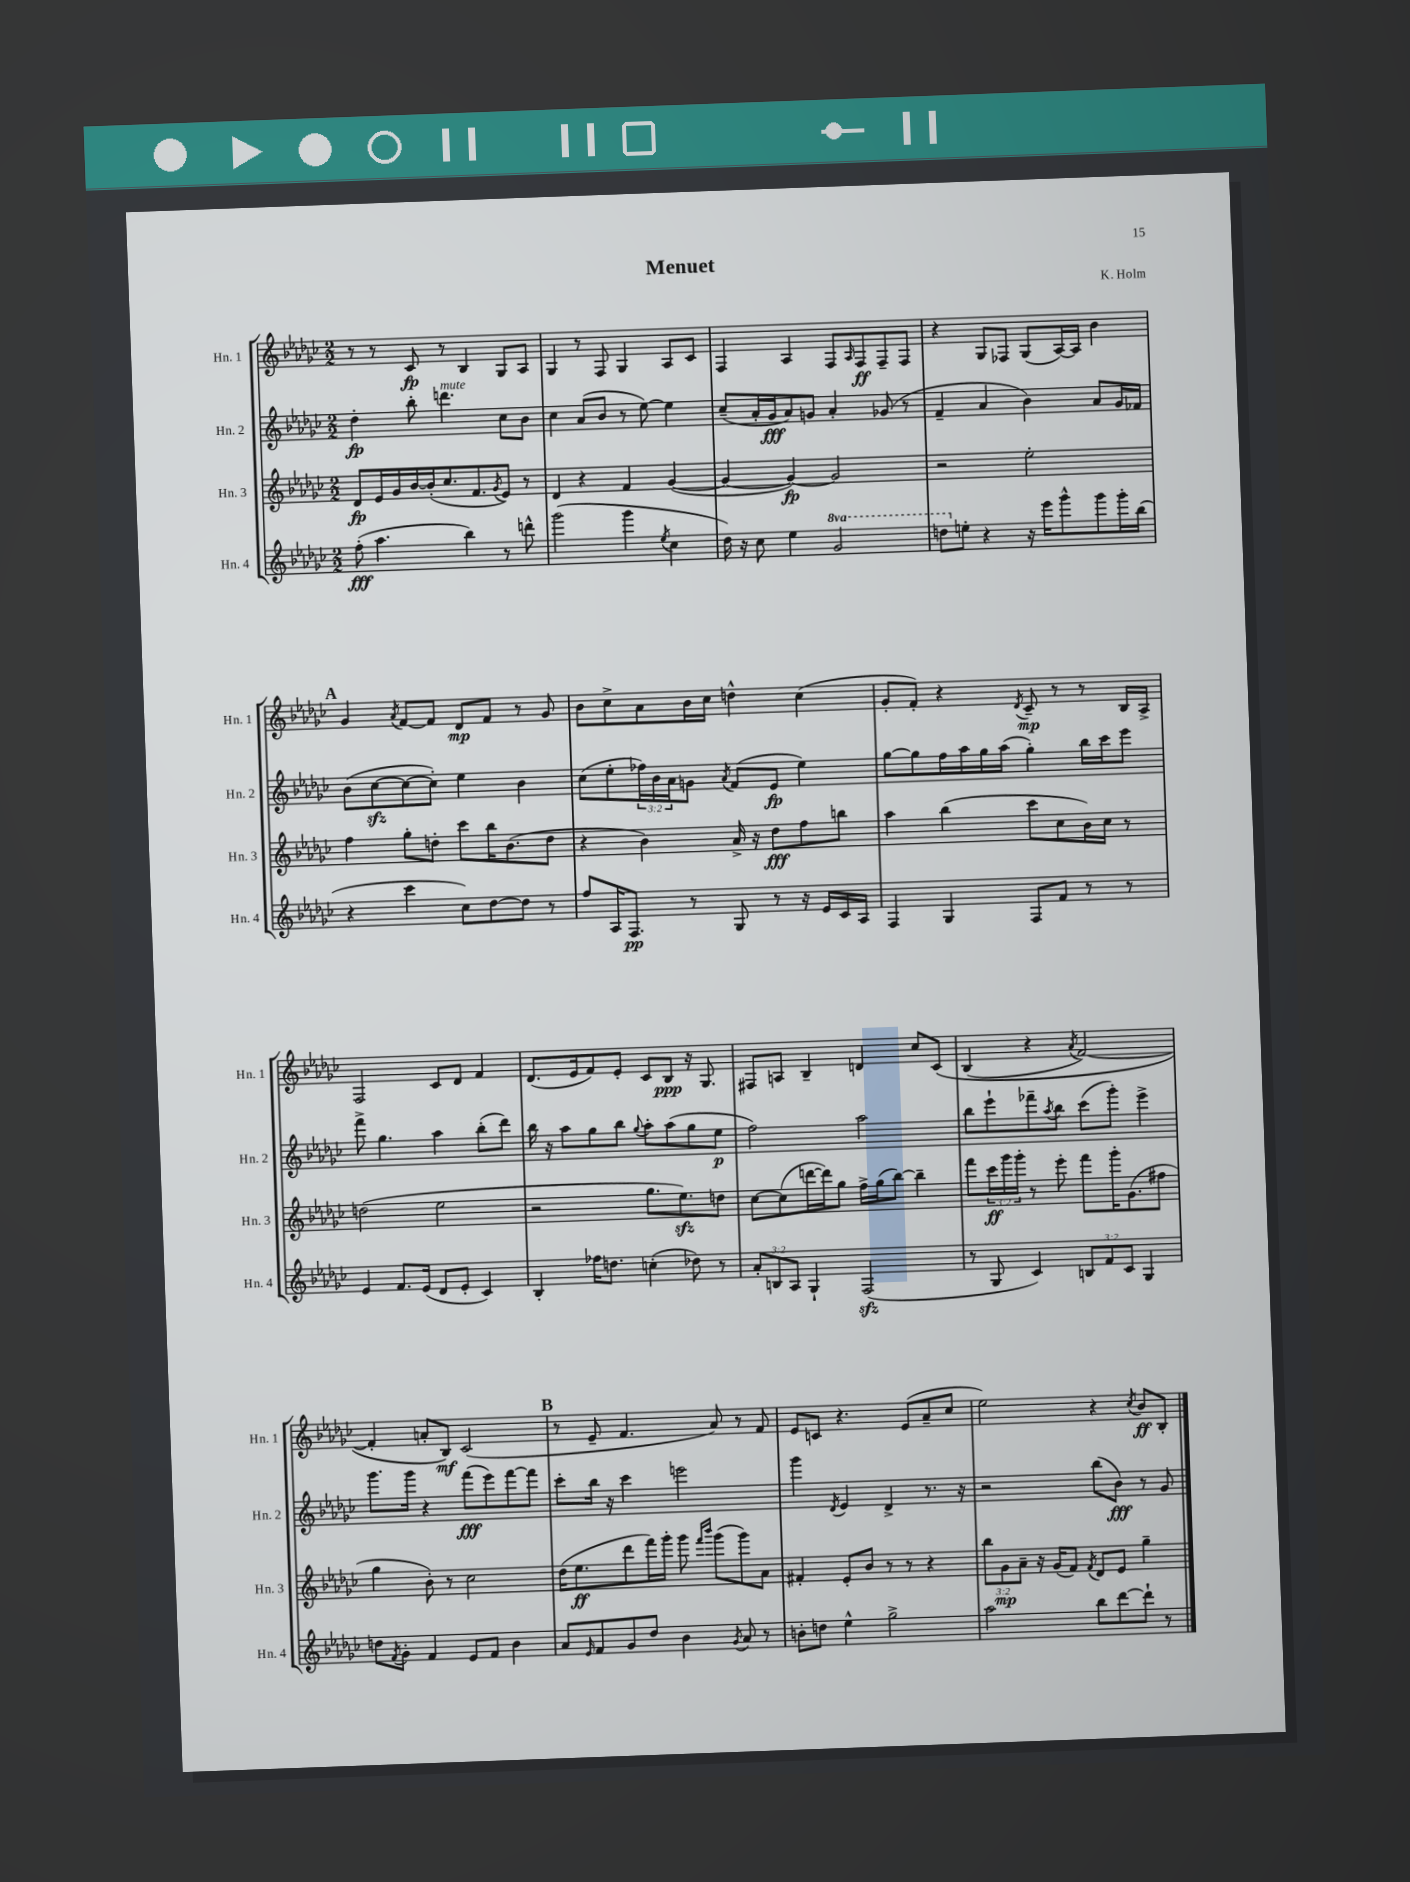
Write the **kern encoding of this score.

**kern	**kern	**kern	**kern
*staff4	*staff3	*staff2	*staff1
*clefG2	*clefG2	*clefG2	*clefG2
*k[b-e-a-d-g-c-]	*k[b-e-a-d-g-c-]	*k[b-e-a-d-g-c-]	*k[b-e-a-d-g-c-]
*M2/2	*M2/2	*M2/2	*M2/2
(8ff'	8d-	4dd-'	8r
4.aa-	16e-	.	8r
.	16g-	.	.
.	[16b-	8bb-'	8c-
.	(16b-']	.	.
.	8.cc-	4.ddd	8r
4bb-)	.	.	4B-
.	8.f	.	.
.	8qg-	.	.
8r	8e-)	8cc-	8G-
8ddd^^	8r	8b-	8A-
=	=	=	=
(2ggg-	4d-	4cc-	4G-
.	4r	(8a-	8r
.	.	8b-	8F
4ggg-	4f	8r	4G-
.	.	[8ee-)	.
8qee-	.	.	.
4cc-	([4g-	4ee-]	8A-
.	.	.	8c-
=	=	=	=
16dd-)	4g-_	(8cc-~	4F
16r	.	.	.
8cc-	.	16a-'	.
.	.	16g-	.
4ee-	4g-_)	8a-)	4A-
.	.	8g	.
2gg-	2g-]	4a-'	8F
.	.	.	16qqA-
.	.	.	8F
.	.	(8g-	8F~
.	.	8r	8F
=	=	=	=
8ddd	2r	4f~	4r
8ee'	.	.	.
4r	.	4a-	8G-
.	.	.	8F-
16r	2ee-'	4b-)	(8G-
16eee-	.	.	.
8ggg-^^	.	.	[16A-)
.	.	.	16A-]
8ggg-	.	8a-	4b-
16ggg-'	.	16g-	.
(16bb-	.	16f-	.
=	=	=	=
4r	4ff	(8b-	4g-
.	.	[8cc-	.
.	.	.	8qa-
4ccc-	8gg-'	8cc-_	[8f
.	8dd'	8cc-'])	8f]
8cc-)	8ccc-	4ee-	8d-
[8dd-	16bb-	.	8f
.	(8.b-	.	.
8dd-]	.	4b-	8r
8r	8dd	.	8g-
=	=	=	=
8ff	4r	(8cc-	8b-
16A-	.	8ee-'	8cc-^
8.F	.	.	.
.	4b-)	24ff-)	8a-
.	.	24b-	.
.	.	24a-	.
8r	.	8g	16b-
.	.	.	16cc-
.	.	8qa-	.
8G-	16a-^	(8f	4dd^^
.	16r	.	.
8r	8dd-	8e-	.
16r	8ff	4ee-)	(4cc-
16e-	.	.	.
16c-	8bb	.	.
16A-	.	.	.
=	=	=	=
4F	4aa-	[8gg-	8g-'
.	.	8gg-]	8f')
4G-	(4bb-	16ff	4r
.	.	16aa-	.
.	.	16gg-	.
.	.	(16aa-	.
.	.	.	8qd-
8F	8ccc-	4gg-')	8c-~
8f	8cc-	.	8r
8r	16b-)	16bb-	8r
.	16cc-	16ccc-	.
8r	8r	8eee-	16B-
.	.	.	16A-^
=	=	=	=
4e-	(2dd	8fff^	2F
.	.	4.gg-	.
8.f	.	.	.
(16e-	.	.	.
8d-	2ee-	4aa-	8c-
8e-'	.	.	8d-
4c-)	.	(8bb-'	4f
.	.	8ddd-)	.
=	=	=	=
4B-'	2r	16bb-	(8.d-
.	.	16r	.
.	.	8aa-	.
.	.	.	16e-
16ff-	.	8gg-	8f)
8.dd	.	.	.
.	.	8bb-	8e-'
.	.	8qqgg-	.
(4cc'	8.gg-	8aa-'	8c-
.	.	(8aa-	8B-
.	8.ee-)	.	.
8dd-)	.	8gg-	16r
.	.	.	8.G-
8r	8dd	8ee-	.
=	=	=	=
12a-'	[8cc-	2ff)	8F#
12B	.	.	.
.	(8cc-]	.	8A
12A-	.	.	.
4G-`	[16ddd	.	4B-~
.	16ddd])	.	.
.	8gg-	.	.
(2F	16ff^	2aa-	4d
.	(16gg-	.	.
.	[8bb-)	.	.
.	4bb-~]	.	8cc-
.	.	.	&(8c-
=	=	=	=
8r	8fff	8bb-	(4B-
8G-	24ccc-	8eee-`	.
.	24ggg-	.	.
.	24ggg-'	.	.
4c-)	8r	8fff-~	4r
.	.	8qaa-	.
.	8eee-'	8bb-	.
.	.	.	8qa-
12B	8fff	(8ccc-	[2f)
12f	.	.	.
.	16ggg-'	8ggg-')	.
12c-	.	.	.
.	(8.g-	.	.
4G-	.	4eee-^	.
.	8ff#	.	.
=	=	=	=
8dd	4gg-	8.ggg-	4f']
8qf	.	.	.
8g-'	.	.	.
.	.	16ggg-	.
4f	8b-')	4r	8a'
.	8r	.	8B-&)
8e-	2cc-	(8fff	(2c-
8f	.	8eee-)	.
4b-	.	[8fff	.
.	.	8fff]	.
=	=	=	=
8a-	(16dd-	8ccc-'	8r
.	8.ee-	.	.
16qqe-	.	.	.
8f	.	16bb-	8e-~
.	.	16r	.
8g-	8ddd-	4ccc-	4.f
8dd-	16fff)	.	.
.	16ggg-'	.	.
4b-	8ggg-	2eee	.
.	16qqfff	.	.
.	16qqbbb-	.	.
.	(8ggg-	.	8a-)
8qg-	.	.	.
8a-	8ggg-)	.	8r
8r	8a-	.	8f
=	=	=	=
8b'	4f#'	4ggg-	8e-
8dd	.	.	8c
.	.	8qd-	.
4ee-^^	8e-'	4e-	4.r
.	8b-	.	.
2gg-^	8r	4d-^	.
.	8r	.	(8e-
.	4r	8.r	8a-~
.	.	.	8cc-
.	.	16r	.
=	=	=	=
2aa-	12bb-	2r	2ee-)
.	12g-	.	.
.	12a-~	.	.
.	16r	.	.
.	(16g-	.	.
.	8f)	.	.
.	8qf	.	.
8bb-	8d-	(8bb-	4r
[8ddd-	8e-	8b-)	.
.	.	.	8qcc-
8ddd-`]	4gg-~	8r	8b-
8r	.	8g-	8B-'
==	==	==	==
*-	*-	*-	*-
